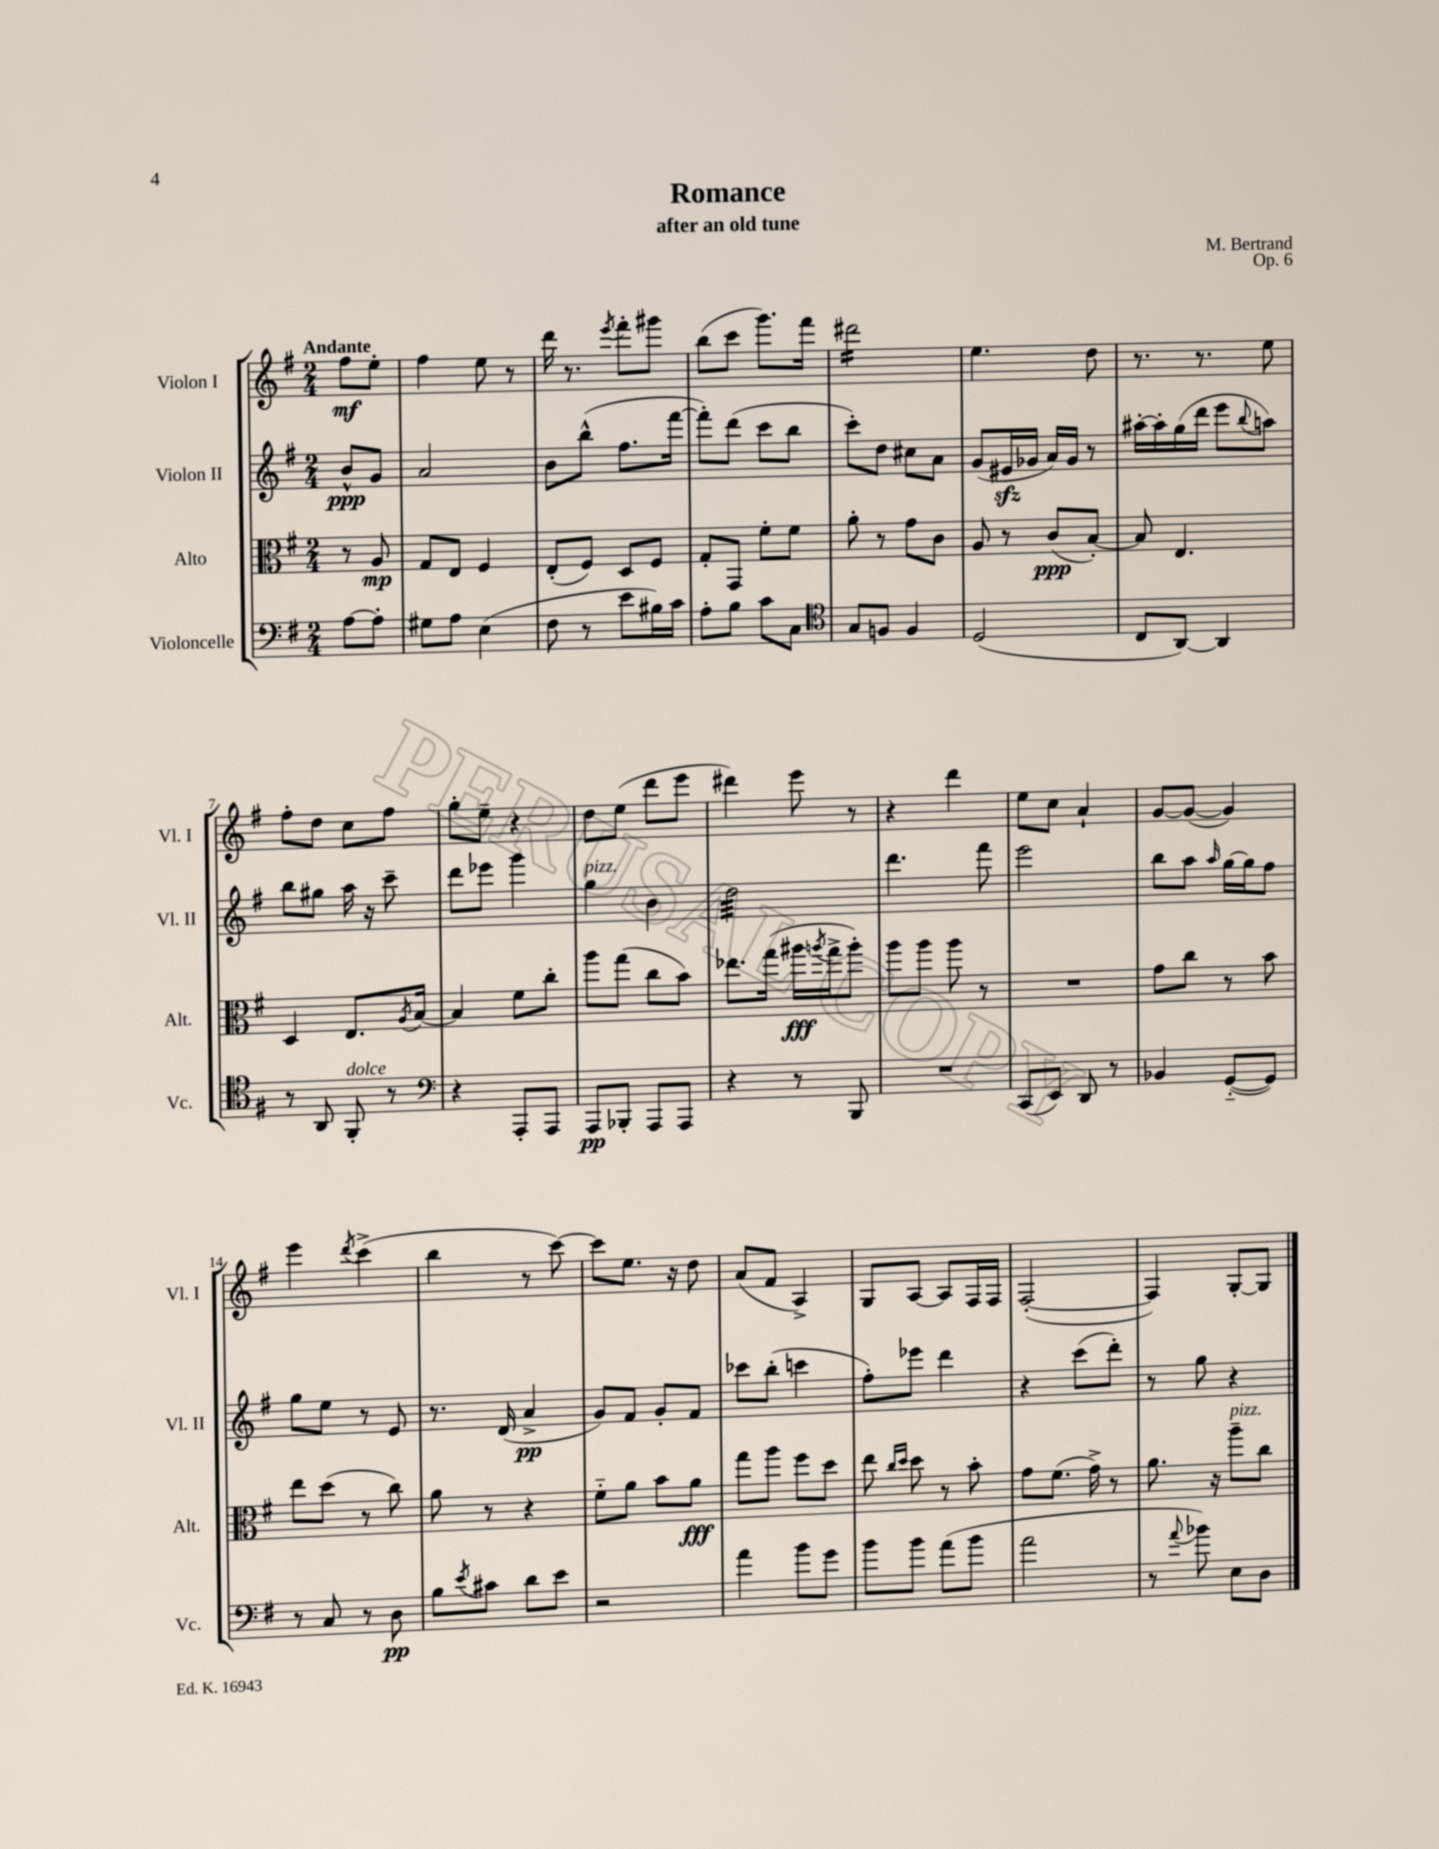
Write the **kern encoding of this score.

**kern	**kern	**kern	**kern
*staff4	*staff3	*staff2	*staff1
*clefF4	*clefC3	*clefG2	*clefG2
*k[f#]	*k[f#]	*k[f#]	*k[f#]
*M2/4	*M2/4	*M2/4	*M2/4
[8A\L	8r	8b^^/L	8ff#\L
8A'\]J	8A/	8g/J	8ee'\J
=	=	=	=
8G#\L	8G/L	2a/	4ff#\
8A\J	8E/J	.	.
(4E\	4F#/	.	8ee\
.	.	.	8r
=	=	=	=
8F#\	(8E'/L	8b\L	16ddd\
.	.	.	8.r
8r	8F#/J)	(8bb^^\J	.
.	.	.	8qeee/
8e\L	8D/L	8.ff#\L	8fff#'\L
16B#\L)	8F#/J	.	8ggg#\J
16c\JJ	.	[16fff#\Jk	.
=	=	=	=
8A'\L	8G'/L	8fff#'\]L)	(8bb\L
8B\J	8GG/J	(8ddd\J	8ccc\J
8c\L	8f#'\L	8ccc\L	8.ggg\L)
8C\J	8f#\J	8bb\J	.
.	.	.	16fff#\Jk
=	=	=	=
*clefC4	*	*	*
8G/L	8a'\	8ccc'\L)	2ddd#\
8F/J	8r	8dd\J	.
4F/	8g\L	8cc#\L	.
.	8c\J	8a\J	.
=	=	=	=
(2D/	8A/	(8g/L	4.ee\
.	8r	16e#/L	.
.	.	16g-/JJ	.
.	(8c/L	16a/LL)	.
.	.	16g-/JJ	.
.	[8B'/J)	8r	8dd\
=	=	=	=
8C/L	8B/]	[16aa#'\LL	8.r
.	.	16aa#'\]	.
[8AA/J)	4.E/	(16gg\	.
.	.	16ddd\JJ	8.r
4AA/]	.	8eee\L	.
.	.	8qqbb/	.
.	.	8aa\J)	8ee\
=	=	=	=
8r	4D/	8bb\L	8ff#'\L
8AA/	.	8gg#\J	8dd\J
8FF#'/	8.E/L	16aa\	8cc\L
.	.	16r	.
8r	.	8ccc~\	8ff#\J
.	8qA/	.	.
.	[16B/Jk	.	.
=	=	=	=
*clefF4	*	*	*
4r	4B/]	8ddd\L	8gg'\L
.	.	8eee-\J	8ee~\J
8AAA'/L	8f#\L	4ggg\	4r
8AAA/J	8cc'\J	.	.
=	=	=	=
8AAA/L	8aa\L	4gg\	8dd\L
8BBB-'/J	(8gg\J	.	(8ee\J
8AAA/L	8cc\L	4b\	8ddd\L
8AAA/J	8b\J)	.	8eee\J
=	=	=	=
4r	8.ee-\L	2dd\	4ddd#\)
.	(16gg\Jk	.	.
8r	16aa#\LL	.	8eee\
.	8qaa/	.	.
.	16gg^\J	.	.
8BBB/	8aa'\J)	.	8r
=	=	=	=
2r	8aa\L	4.ddd\	4r
.	8aa\J	.	.
.	8aa\	.	4ddd\
.	8r	8fff#\	.
=	=	=	=
(8CC/L	2r	2eee\	8ee\L
8EE/J)	.	.	8cc\J
8DD/	.	.	4a`/
8r	.	.	.
=	=	=	=
4BB-/	8g\L	8bb\L	[8g/L
.	8cc\J	8aa\J	(8g/_J
.	.	16qqaa/	.
([8GG'~/L	8r	[16gg\LL	4g/])
.	.	16gg\]J	.
8GG/]J)	8b\	8ff#\J	.
=	=	=	=
8r	8ee\L	8gg\L	4eee\
8C/	(8dd\J	8ee\J	.
.	.	.	8qddd/
8r	8r	8r	(4ccc^\
8D\	8cc\)	8e/	.
=	=	=	=
8B\L	8a\	8.r	4bb\
8qe/	.	.	.
8c#\J	8r	.	.
.	.	(16d/	.
8d\L	4r	4a^/	8r
8e\J	.	.	[8ccc\)
=	=	=	=
2r	8f#'~\L	8g/L)	8ccc\]L
.	8a\J	8f#/J	8.ee\J
.	8b\L	8g'/L	.
.	.	.	16r
.	8a\J	8f#/J	8dd\
=	=	=	=
4a\	8gg\L	8ccc-\L	(8a/L
.	8aa\J	(8bb'\J	8f#/J
8b\L	8ff#\L	4ccc\	4A^/)
8g\J	8dd\J	.	.
=	=	=	=
8b\L	8ee\	8ff#'\L)	8G/L
.	16qqcc/LL	.	.
.	16qqdd/JJ	.	.
8b\J	8dd\	8eee-\J	[8A/J
(8a\L	8r	4ddd\	8A/]L
8b\J	8b'\	.	16F#/L
.	.	.	16F#/JJ
=	=	=	=
2a\	8g\L	4r	([2F#'/
.	(8.f#\J	.	.
.	.	(8ccc\L	.
.	16g^\)	.	.
.	8r	8ddd'\J)	.
=	=	=	=
8r	8.a\	8r	4F#/])
8qqa/	.	.	.
8b-\)	.	8gg\	.
.	16r	.	.
8E\L	8aa~\L	4r	[8G'/L
8D\J	8cc\J	.	8G/]J
==	==	==	==
*-	*-	*-	*-
